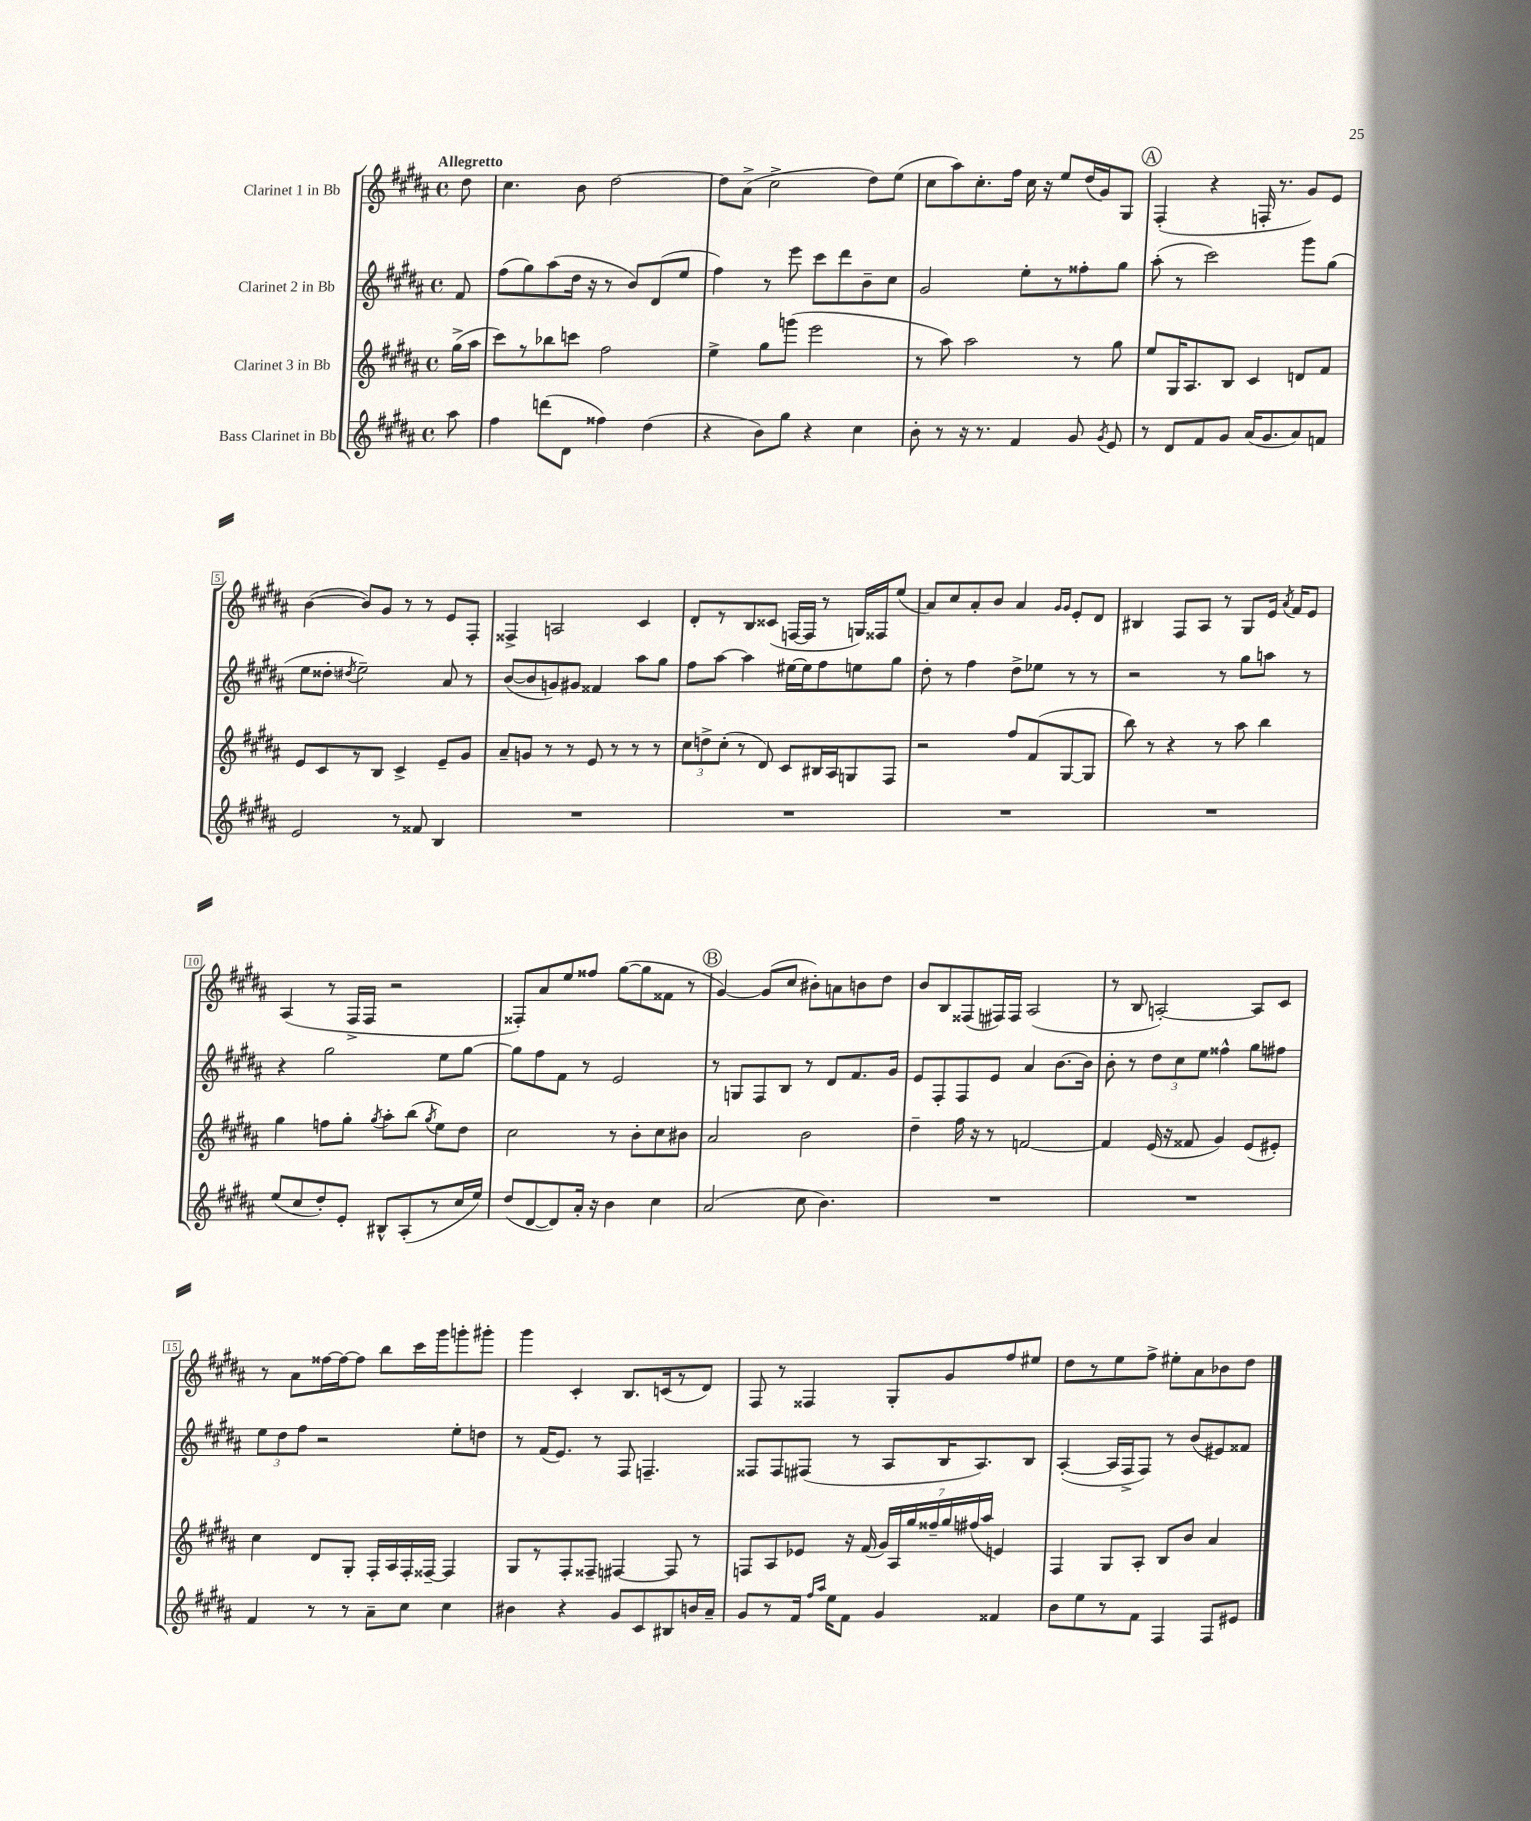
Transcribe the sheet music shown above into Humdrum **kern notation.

**kern	**kern	**kern	**kern
*staff4	*staff3	*staff2	*staff1
*clefG2	*clefG2	*clefG2	*clefG2
*k[f#c#g#d#a#]	*k[f#c#g#d#a#]	*k[f#c#g#d#a#]	*k[f#c#g#d#a#]
*M4/4	*M4/4	*M4/4	*M4/4
*met(c)	*met(c)	*met(c)	*met(c)
8aa#\	(16gg#^\LL	8f#/	8dd#\
.	16aa#\JJ	.	.
=	=	=	=
4ff#\	8ccc#\L)	(8ff#\L	4.cc#\
.	8r	8gg#\)	.
(8ddd\L	8bb-\	(8aa#\	.
8d#\J	8ccc\J	16dd#\Jk	8b\
.	.	16r	.
4ff##\)	2ff#\	8r	[2dd#\
.	.	8b/L)	.
(4dd#\	.	(8d#/	.
.	.	8ee/J	.
=	=	=	=
4r	4ee^\	4ff#\)	8dd#\]L
.	.	.	(8a#^\J
8b\L)	8gg#\L	8r	2cc#^\
8gg#\J	(8ggg\J	8eee\	.
4r	2eee\	8ccc#\L	.
.	.	8ddd#\	.
4cc#\	.	8b~\	8dd#\L)
.	.	8cc#\J	(8ee\J
=	=	=	=
8b'\	8r	2g#/	8cc#\L
8r	8aa#\)	.	8aa#\)
16r	2aa#\	.	8.cc#'\
8.r	.	.	.
.	.	.	16ff#\Jk
4f#/	.	8ee'\L	16cc#\
.	.	.	16r
.	.	8r	8ee/L
8g#/	8r	8ff##'\	(16dd#/L
.	.	.	16g#/J)
8qg#/	.	.	.
8e/	8gg#\	8gg#\J	8G#/J
=	=	=	=
8r	8ee/L	(8aa#'\	(4F#'/
8d#/L	16G#/K	8r	.
.	8.A#/	.	.
8f#/	.	2ccc#\)	4r
8g#/J	8B/J	.	.
(16a#/LK	4c#/	.	16F'/
8.g#/	.	.	8.r
8a#/)	8d/L	8ggg#\L	8g#/L)
8f/J	8f#/J	(8gg#\J	8e/J
=	=	=	=
2e/	8e/L	8ee\L	([4b\
.	8c#/	8dd##'\J	.
.	.	8qdd#/	.
.	8r	2ee~\)	8b/]L)
.	8B/J	.	8g#/J
8r	4c#^/	.	8r
8f##/	.	.	8r
4B/	8e~/L	8a#/	8e/L
.	8g#/J	8r	8F#'/J
=	=	=	=
1r	8a#~/L	([8b/L	4F##^/
.	8g/J	8b/]	.
.	8r	8g/)	2A/
.	8r	8g#/J	.
.	8e/	4f##/	.
.	8r	.	.
.	8r	8aa#\L	4c#/
.	8r	8gg#\J	.
=	=	=	=
1r	12cc#\L	8ff#\L	8d#'/L
.	12dd^\	.	.
.	.	[8aa#\J	8r
.	(12cc#'\J	.	.
.	8r	4aa#\]	8B/
.	8d#/)	.	(8c##/J
.	8c#/L	[16ee#\LL	[16F/LL
.	.	16ee#\]J	16F/]JJ
.	16B#/L	8ff#\	8r
.	16A#/J	.	.
.	8G/	8ee\	16G/LL)
.	.	.	16F##/J
.	8F#/J	8gg#\J	(8ee/J
=	=	=	=
1r	2r	8dd#'\	8a#/L)
.	.	8r	8cc#/
.	.	4ff#\	8a#'/
.	.	.	8b/J
.	8ff#/L	8dd#^\L	4a#/
.	(8f#/	8ee-\J	.
.	.	.	16qqg#/LL
.	.	.	16qqg#/JJ
.	[8G#/	8r	8e'/L
.	8G#/]J	8r	8d#/J
=	=	=	=
1r	8bb\)	2r	4B#/
.	8r	.	.
.	4r	.	8F#/L
.	.	.	8A#/J
.	8r	8r	8r
.	8aa#\	8gg#\L	8G#/L
.	4bb\	8aa\J	16e/Jk
.	.	.	8qa#/
.	.	.	16f#/LK
.	.	8r	8e/J
=	=	=	=
(8ee/L	4gg#\	4r	(4A#/
8cc#/	.	.	.
8dd#'/)	8ff\L	2gg#\	8r
8e'/J	8gg#'\J	.	16F#^/LL
.	.	.	16F#/JJ
.	8qgg#/	.	.
8B#^^/L	8aa#'\L	.	2r
(8A#'/	(8bb\J	.	.
.	8qgg#/	.	.
8r	8ee\L)	8ee\L	.
16cc#/L	8dd#\J	[8gg#\J	.
16ee/JJ)	.	.	.
=	=	=	=
(8dd#/L	2cc#\	8gg#\]L	8F##'/L)
[8d#/	.	8ff#\	8a#/
8d#/])	.	8f#\J	8ee/
16a#'/Jk	.	8r	8ff##/J
16r	.	.	.
4b\	8r	2e/	([8gg#\L
.	8b'\L	.	8gg#\]
4cc#\	8cc#\	.	8f##\J
.	8b#\J	.	8r
=	=	=	=
(2a#/	2a#/	8r	[4g#/)
.	.	8G/L	.
.	.	8F#/	(8g#/]L
.	.	8B/J	8cc#/J
8cc#\	2b\	8r	8b#'\L)
4.b\)	.	8d#/L	8a\
.	.	8.f#/	8b\
.	.	.	8dd#\J
.	.	16g#/Jk	.
=	=	=	=
1r	4dd#~\	8e/L	8b/L
.	.	8F#'/	8B/
.	16ff#\	8F#/	(8F##/
.	16r	.	.
.	8r	8e/J	16F#/L)
.	.	.	16F#/JJ
.	[2f/	4a#/	(2A#/
.	.	[8.b\L	.
.	.	16b\]Jk	.
=	=	=	=
1r	4f/]	8b'\	8r
.	.	8r	8B/
.	(16e/	12dd#\L	[2A'/)
.	16r	.	.
.	.	12cc#\	.
.	8f##/	.	.
.	.	12ee\J	.
.	4g#/)	4ff##^^\	.
.	(8e/L	8gg#\L	8A/]L
.	8e#'/J)	8ff#\J	8c#/J
=	=	=	=
4f#/	4cc#\	12ee\L	8r
.	.	12dd#\	.
.	.	.	8a#\L
.	.	12ff#\J	.
8r	8d#/L	2r	[16ff##\L
.	.	.	16ff##\_J
8r	8G#'/J	.	8ff##\]J
8a#~\L	16F#'/LL	.	8bb\L
.	16A#/	.	.
8cc#\J	16F#'/	.	16ccc#\L
.	[16F##~/JJ	.	16ggg#\J
4cc#\	4F##/]	8ee'\L	8ggg'\
.	.	8dd\J	8ggg#'\J
=	=	=	=
4b#\	8G#/L	8r	4ggg#\
.	8r	(16f#/LK	.
.	.	8.e/J)	.
4r	8F#'/	.	4c#'/
.	8F##~/J	8r	.
8g#/L	[4F#/	8F#/	8.B/L
8c#/	.	4.F~/	.
.	.	.	(16c/k
8B#/	8F#/]	.	8r
16b/L	8r	.	8d#/J)
16a#~/JJ	.	.	.
=	=	=	=
8g#/L	8F/L	8F##/L	8F#/
8r	8A#/	8F##/	8r
16f#/Jk	8e-/J	(8F#/J	4F##/
16qqff#/LL	.	.	.
16qqaa#/JJ	.	.	.
16ee\LK	.	.	.
8f#\J	16r	8r	.
.	(16f#/	.	.
4g#/	28g#/LL)	8A#/L	8G#'/L
.	28A#/	.	.
.	28gg#/	.	.
.	28ff##~/	.	.
.	.	16B/K	8g#/
.	28gg#/	.	.
.	(28ff#/	.	.
.	.	8.A#/)	.
.	28aa#/JJ	.	.
4f##/	4e/)	.	8ff#/
.	.	8B/J	8ee#/J
=	=	=	=
8b\L	4F#/	([4A#'/	8dd#\L
8ee\	.	.	8r
8r	8G#/L	16A#/]LL	8ee\
.	.	16F#^/J	.
8f#\J	8A#'/J	8F#/J)	8ff#^\J
4F#/	8B/L	8r	8ee#'\L
.	8b/J	(8b/L	8a#\
8F#/L	4a#/	8e#/)	8b-\
8e#/J	.	8f##/J	8dd#\J
==	==	==	==
*-	*-	*-	*-
